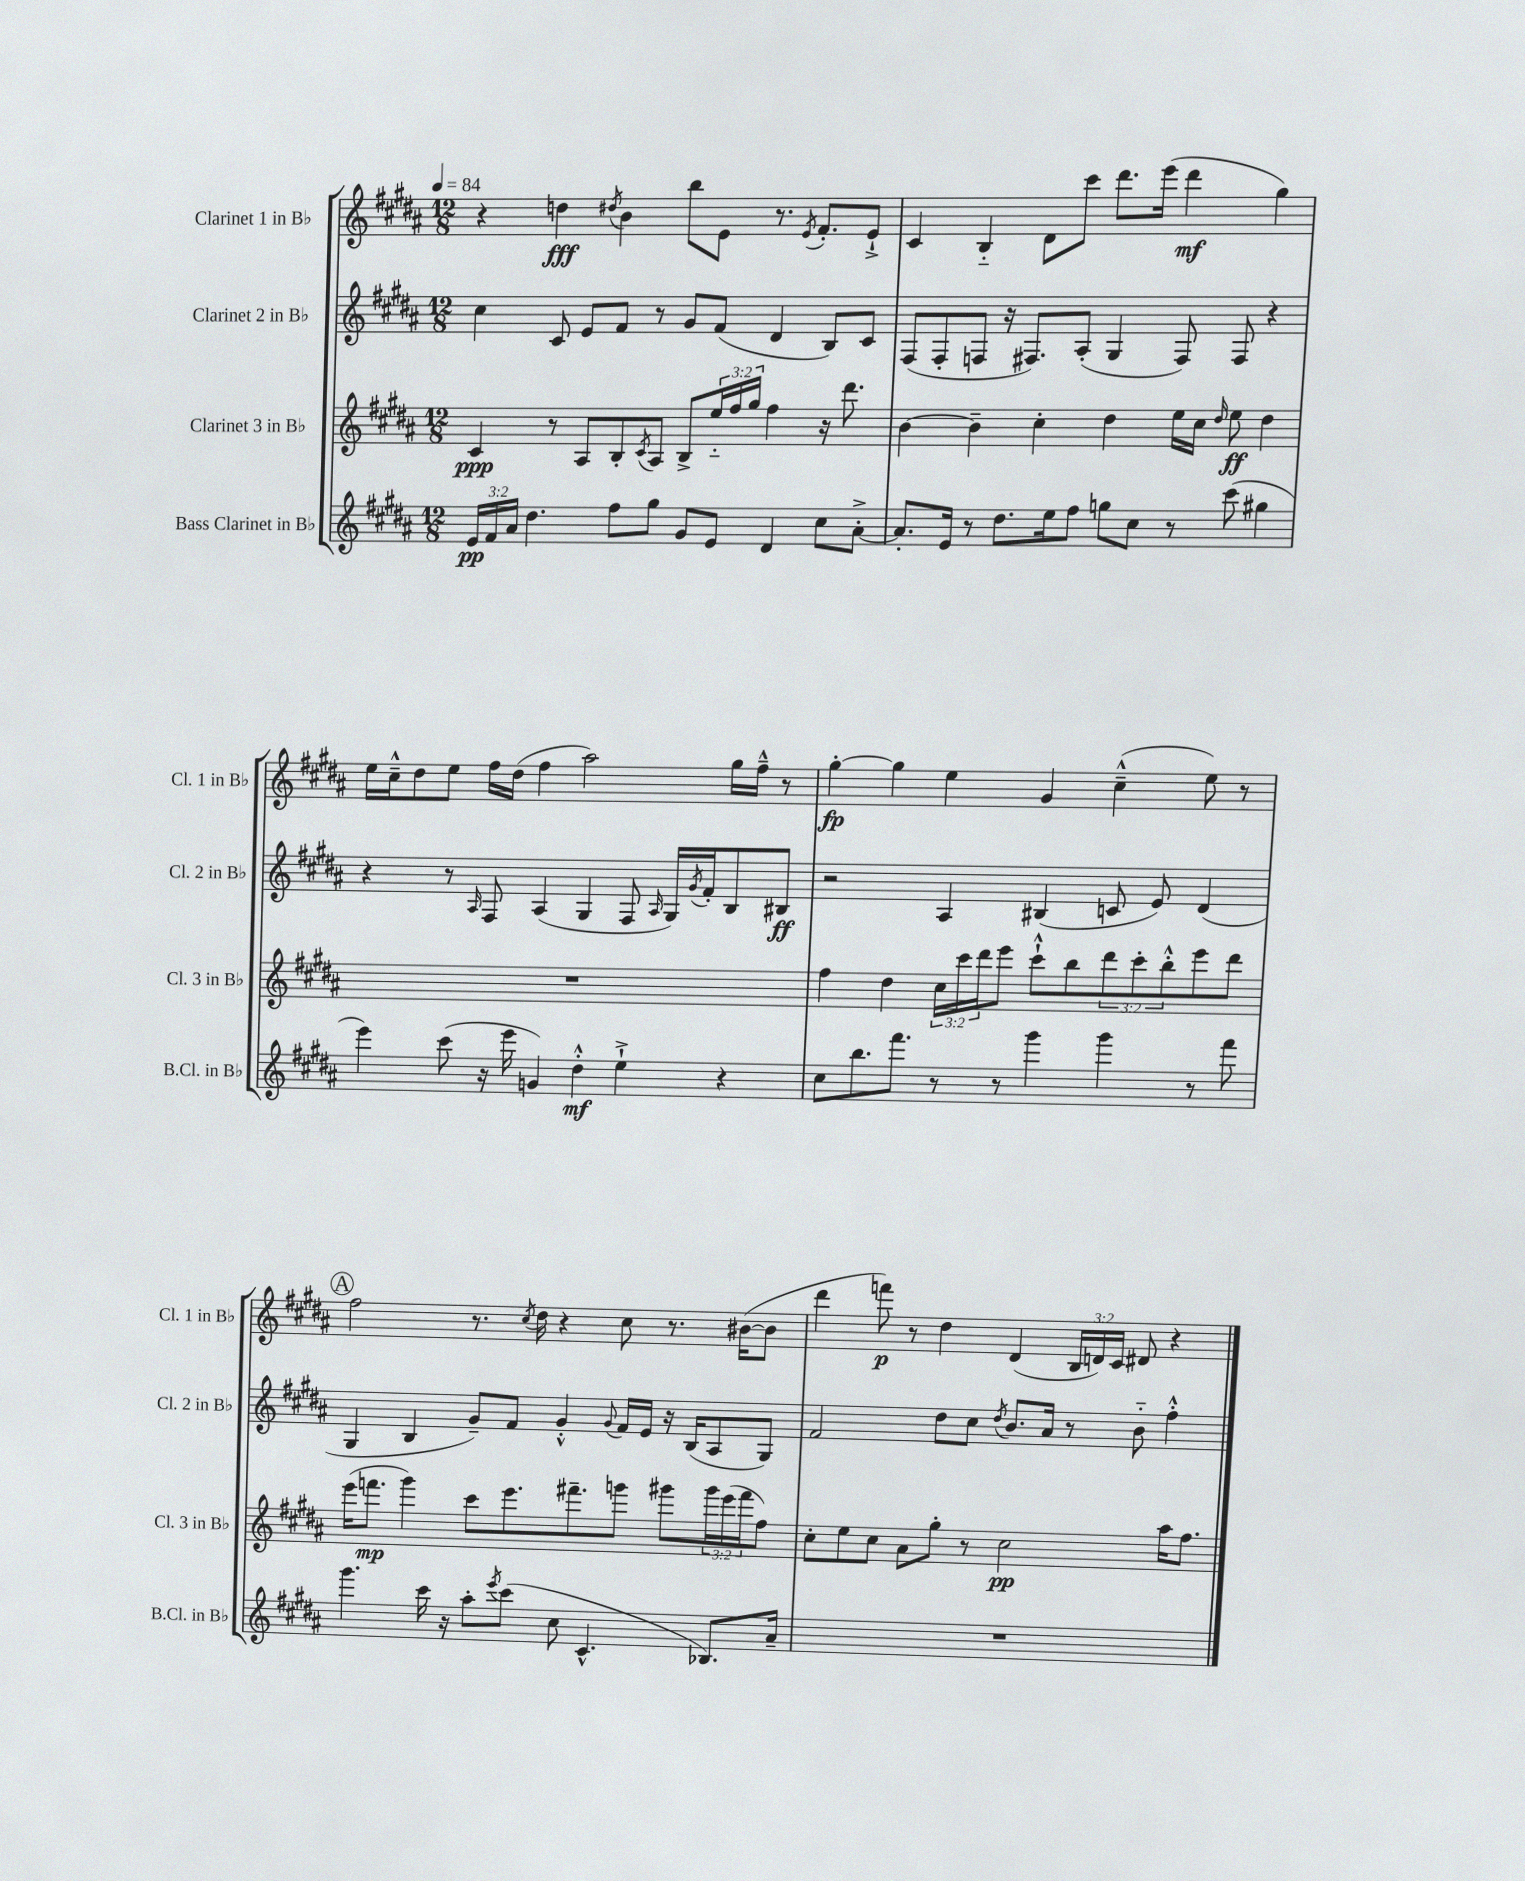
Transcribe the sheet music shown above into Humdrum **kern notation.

**kern	**kern	**kern	**kern
*staff4	*staff3	*staff2	*staff1
*clefG2	*clefG2	*clefG2	*clefG2
*k[f#c#g#d#a#]	*k[f#c#g#d#a#]	*k[f#c#g#d#a#]	*k[f#c#g#d#a#]
*M12/8	*M12/8	*M12/8	*M12/8
*MM84	*MM84	*MM84	*MM84
24e	4c#	4cc#	4r
24f#	.	.	.
24a#	.	.	.
4.dd#	.	.	.
.	8r	8c#	4dd
.	8A#	8e	.
.	.	.	8qdd#
8ff#	8B'	8f#	4b
.	8qc#	.	.
8gg#	8A#	8r	.
8g#	8B^	8g#	8bb
8e	24ee'~	(8f#	8e
.	24ff#	.	.
.	24gg#	.	.
4d#	4ff#	4d#	8.r
.	.	.	8qe
.	.	.	8.f#'
8cc#	16r	8B)	.
.	8.ddd#	.	.
[8a#'^	.	8c#	8e`^
=	=	=	=
8.a#']	[4b	(8F#	4c#
.	.	8F#'	.
16e	.	.	.
8r	4b~]	8F	4B'~
8.dd#	.	16r	.
.	.	8.F#)	.
.	4cc#'	.	8d#
16ee	.	.	.
8ff#	.	(8A#'	8ccc#
8gg	4dd#	4G#	8.ddd#
8cc#	.	.	.
.	.	.	(16eee
8r	16ee	8F#)	4ddd#
.	16cc#	.	.
.	16qqdd#	.	.
(8ccc#	8ee	8F#	.
4gg#	4dd#	4r	4gg#)
=	=	=	=
4eee)	1.r	4r	16ee
.	.	.	16cc#~^^
.	.	.	8dd#
(8ccc#	.	8r	8ee
.	.	16qqA#	.
16r	.	8F#	16ff#
16eee	.	.	(16dd#
4g)	.	(4A#	4ff#
4dd#'^^	.	4G#	2aa#)
4ee`^	.	8F#	.
.	.	16qqA#	.
.	.	16G#)	.
.	.	8qg#	.
.	.	16f#'	.
4r	.	8B	16gg#
.	.	.	16ff#~^^
.	.	8B#	8r
=	=	=	=
8cc#	4ff#	2r	[4gg#'
8.bb	.	.	.
.	4dd#	.	4gg#]
8.fff#	.	.	.
8r	24cc#	4A#	4ee
.	24ccc#	.	.
.	24ddd#	.	.
8r	8eee	.	.
4ggg#	8ccc#`^^	(4B#	4g#
.	8bb	.	.
4ggg#	12ddd#	8c	(4cc#~^^
.	12ccc#'	.	.
.	.	8e)	.
.	12bb'^^	.	.
8r	8eee	(4d#	8ee)
8fff#	8ddd#	.	8r
=	=	=	=
4.ggg#	(16eee	4G#	2ff#
.	8.fff	.	.
.	4ggg#)	4B	.
16ccc#	.	.	.
16r	.	.	.
8aa#'	8ccc#	8g#~)	8.r
8qeee	.	.	.
(8ccc#	8.eee	8f#	.
.	.	.	8qcc#
.	.	.	16dd#
8cc#	.	4g#'^^	4r
.	8.fff#~	.	.
4.c#^^	.	.	.
.	.	8qqg#	.
.	8ggg	16f#	8cc#
.	.	16e	.
.	8ggg#	16r	8.r
.	.	(16B	.
8.B-)	24ggg#	8A#	.
.	(24eee	.	.
.	.	.	([16b#
.	24fff#	.	.
.	8ff#)	8G#)	8b#]
16a#~	.	.	.
=	=	=	=
1.r	8cc#'	2f#	4ddd#
.	8ee	.	.
.	8cc#	.	8fff)
.	8a#	.	8r
.	8gg#'	8dd#	4dd#
.	8r	8cc#	.
.	.	8qdd#	.
.	2cc#	8.b	(4d#
.	.	16a#	.
.	.	8r	24B
.	.	.	24d)
.	.	.	24c#
.	.	8b'~	8d#
.	16aa#	4ff#'^^	4r
.	8.ff#	.	.
==	==	==	==
*-	*-	*-	*-
